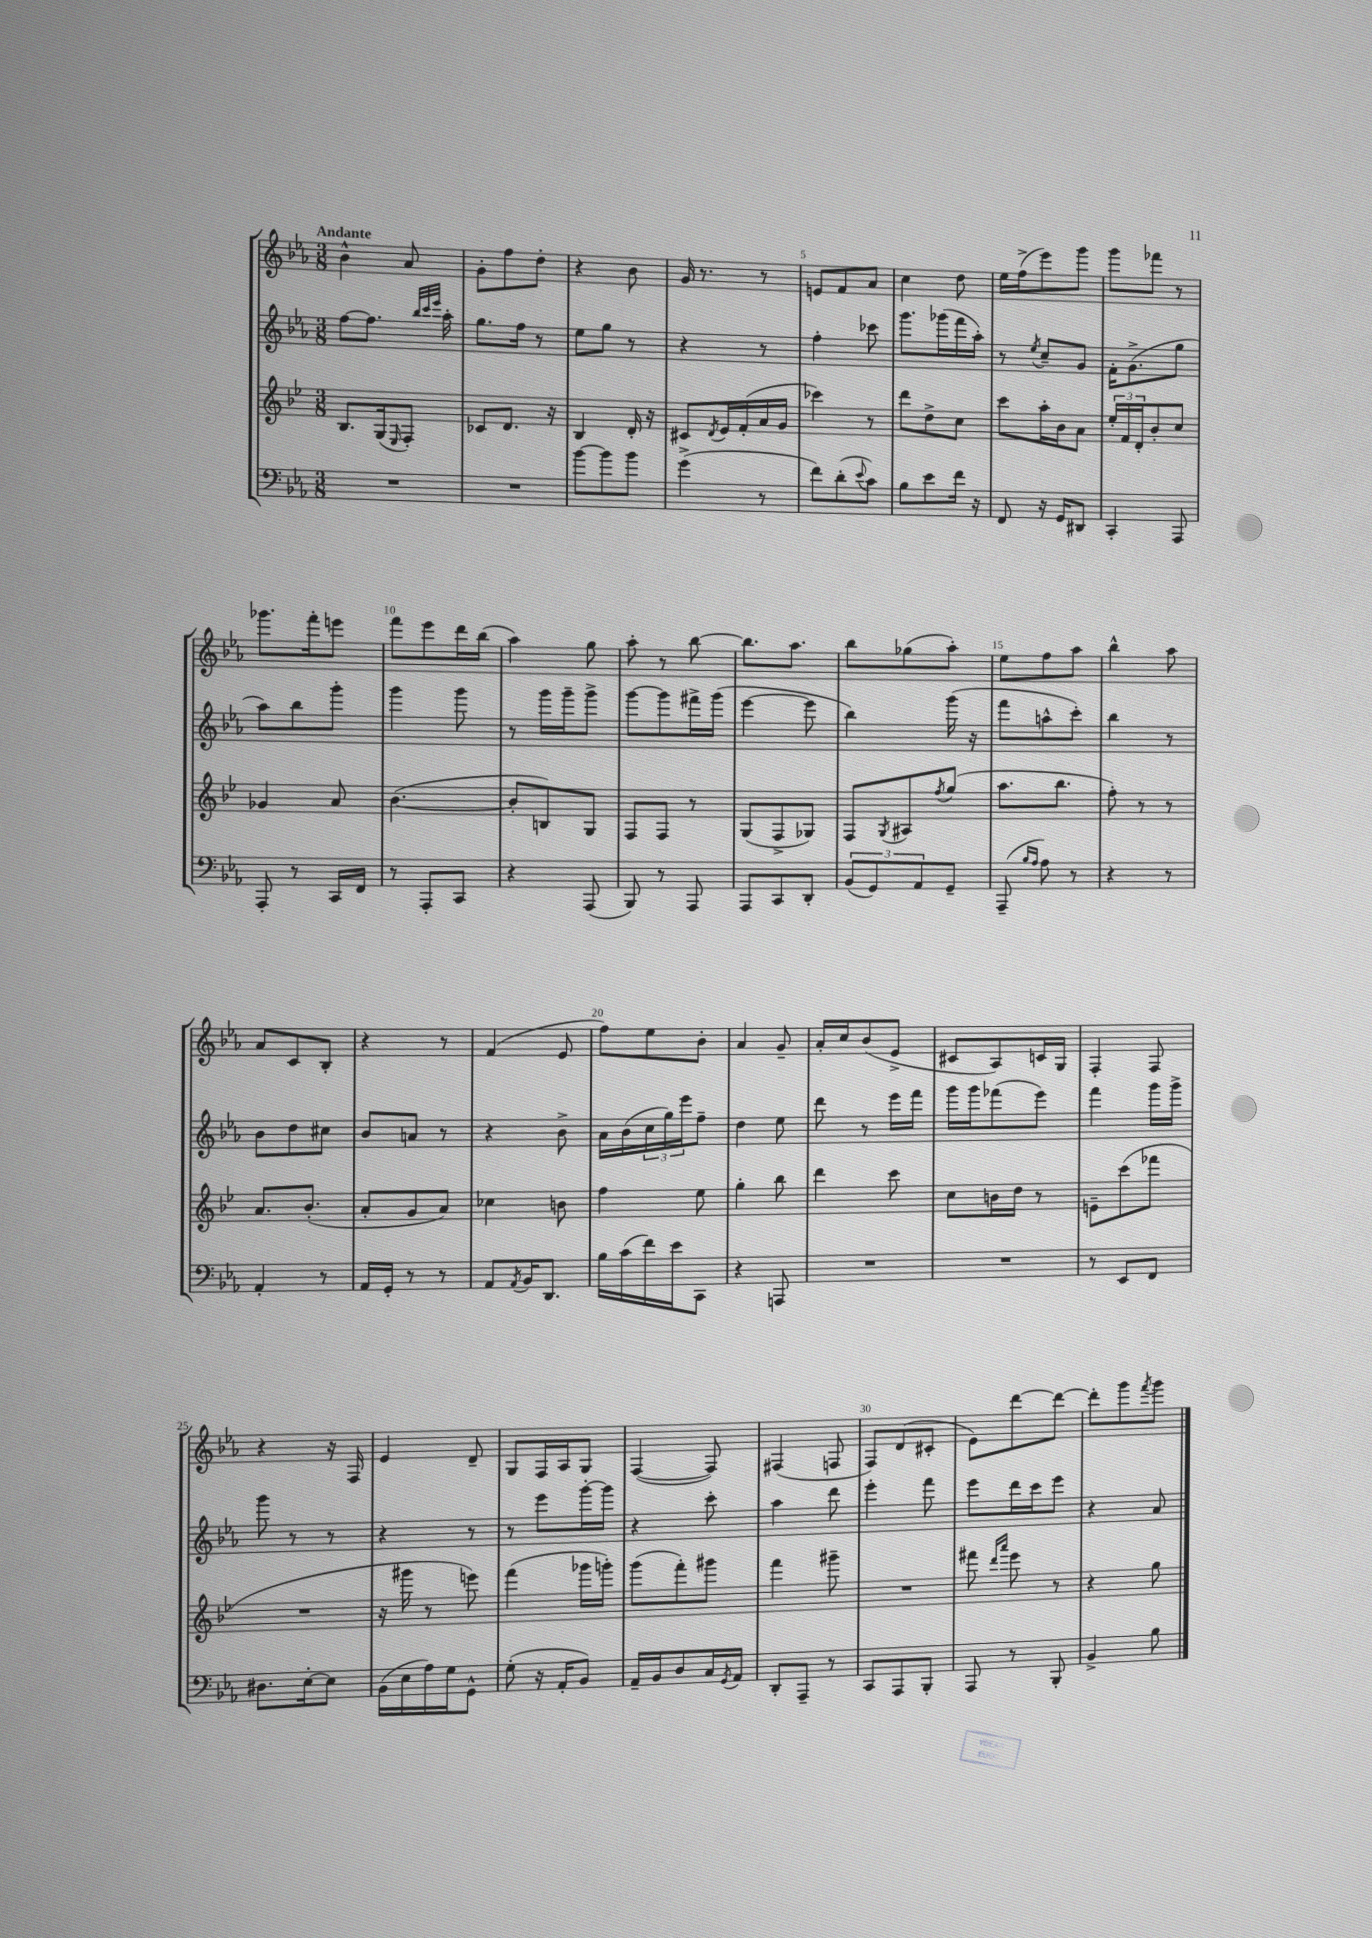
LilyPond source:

<<
\new StaffGroup <<
\new Staff = "s0" {
    \clef treble \key ees \major \numericTimeSignature \time 3/8 \tempo "Andante"
    bes'4-^ aes'8 |
    g'8-. f''8 d''8-. |
    r4 bes'8 |
    g'16 r8. r8 |
    e'8 f'8 aes'8 |
    c''4 d''8 |
    ees''16 f''16->( ees'''8) g'''8 |
    g'''8 fes'''8 r8 |
    ges'''8. f'''16-. e'''8 |
    f'''8 ees'''8 d'''16 bes''16( |
    aes''4) g''8 |
    aes''8-. r8 bes''8~ |
    bes''8. aes''8. |
    bes''8 ges''8( aes''8-.) |
    ees''8 f''8 aes''8 |
    bes''4-^ aes''8 |
    aes'8 c'8 bes8-. |
    r4 r8 |
    f'4( ees'8 |
    f''8) ees''8 bes'8-. |
    aes'4 g'8-- |
    aes'16-. c''16 bes'8( ees'8-> |
    cis'8 aes8) c'16 g16 |
    f4-. f8 |
    r4 r16 f16 |
    ees'4 d'8-- |
    g8 f16 aes16 g8 |
    f4~( f8) |
    fis4( f8 |
    f8) d'8( cis'8-. |
    ees'8) d'''8~ d'''8~ |
    d'''8-. g'''8 \acciaccatura { f'''8 } g'''8 \bar "|." |
}
\new Staff = "s1" {
    \clef treble \key ees \major \numericTimeSignature \time 3/8
    f''8~ f''8. \grace { bes''32 c'''32 ees'''32 } aes''16-. |
    g''8. f''16 r8 |
    ees''8 g''8 r8 |
    r4 r8 |
    f''4-. ces'''8 |
    g'''8. ges'''16( f'''16 aes''16-.) |
    r8 \acciaccatura { ees''8 } c''8-- g'8 |
    f'16-. g'8.->( g''8 |
    aes''8) bes''8 g'''8-. |
    g'''4 g'''8 |
    r8 g'''16 g'''16-- g'''8-> |
    g'''8~ g'''8 fis'''16-> g'''16( |
    ees'''4~ ees'''8 |
    bes''4) g'''16( r16 |
    f'''8 a''8-^ c'''8-.) |
    bes''4 r8 |
    bes'8 d''8 cis''8 |
    bes'8 a'8 r8 |
    r4 bes'8-> |
    aes'16 bes'16( \tuplet 3/2 { c''16 g''16) ees'''16 } f''8-- |
    d''4 ees''8 |
    d'''8 r8 ees'''16 f'''16 |
    g'''16 g'''16 fes'''8( ees'''8) |
    f'''4 g'''16 g'''16-> |
    g'''8 r8 r8 |
    r4 r8 |
    r8 ees'''8 g'''16~-. g'''16 |
    r4 c'''8-. |
    aes''4 d'''8 |
    ees'''4-. f'''8 |
    ees'''8 d'''16 c'''16 ees'''8 |
    r4 aes'8 \bar "|." |
}
\new Staff = "s2" {
    \clef treble \key bes \major \numericTimeSignature \time 3/8
    bes8. g16( \grace { ees16 } f8-.) |
    ces'8 d'8. r16 |
    bes4 d'16-. r16 |
    cis'8 \acciaccatura { d'8 } ees'16 f'16-.( a'16 g'16 |
    ces'''4) r8 |
    d'''8 d''8-> c''8 |
    c'''8 a''16-. bes'16 a'8 |
    \tuplet 3/2 { ees''16-. f'16 d'16-. } bes'8-. c''8 |
    ges'4 a'8 |
    bes'4.~( |
    bes'8-. b8) g8 |
    f8 f8 r8 |
    g8( f8-> ges8) |
    f8 \acciaccatura { g8 } ais8 \acciaccatura { f''8 } g''8( |
    a''8. bes''8. |
    f''8-.) r8 r8 |
    a'8. bes'8.-.( |
    a'8-. g'8 a'8) |
    ces''4 b'8 |
    f''4 ees''8 |
    g''4-. bes''8 |
    d'''4 c'''8 |
    c''8 b'16 d''16 r8 |
    e'8-- c'''8( fes'''8 |
    R4. |
    r16 gis'''16 r8 e'''8) |
    f'''4( ges'''16 g'''16-.) |
    g'''8( f'''8-.) gis'''8 |
    f'''4 gis'''8-- |
    R4. |
    fis'''8 \grace { d'''16 a'''16 } ees'''8 r8 |
    r4 g''8 \bar "|." |
}
\new Staff = "s3" {
    \clef bass \key ees \major \numericTimeSignature \time 3/8
    R4. |
    R4. |
    bes'8~ bes'8 bes'8 |
    g'4->( r8 |
    f'8) d'8-.( \appoggiatura { ees'8 } c'8) |
    bes8 ees'8 f'16 r16 |
    f,8 r16 g,16 dis,8 |
    c,4-. aes,,8 |
    aes,,8-. r8 c,16 f,16 |
    r8 aes,,8-. c,8 |
    r4 aes,,8( |
    bes,,8) r8 aes,,8 |
    aes,,8 c,8 d,8-. |
    \tuplet 3/2 { bes,8( g,8) aes,8 } g,8-- |
    aes,,8--( \grace { bes16 aes16 } aes8) r8 |
    r4 r8 |
    aes,4-. r8 |
    aes,16 g,16-. r8 r8 |
    aes,8 \acciaccatura { aes,8 } bes,16 d,8. |
    bes16 c'16( f'16) ees'16 c,8 |
    r4 a,,8 |
    R4. |
    R4. |
    r8 ees,8 f,8 |
    dis8. ees16~-. ees8 |
    bes,16( ees16 aes16) g16 g,8-^ |
    g8-.( r16 aes,16-. bes,8) |
    aes,16-- bes,16 d8 c16 \acciaccatura { g,8 } aes,16 |
    d,8-. aes,,8-- r8 |
    c,8 aes,,8 bes,,8-. |
    aes,,8 r8 bes,,8-. |
    bes,4-> bes8 \bar "|." |
}
>>
>>
\layout { \context { \Score \override BarNumber.break-visibility = ##(#f #t #t) barNumberVisibility = #(every-nth-bar-number-visible 5) } }
